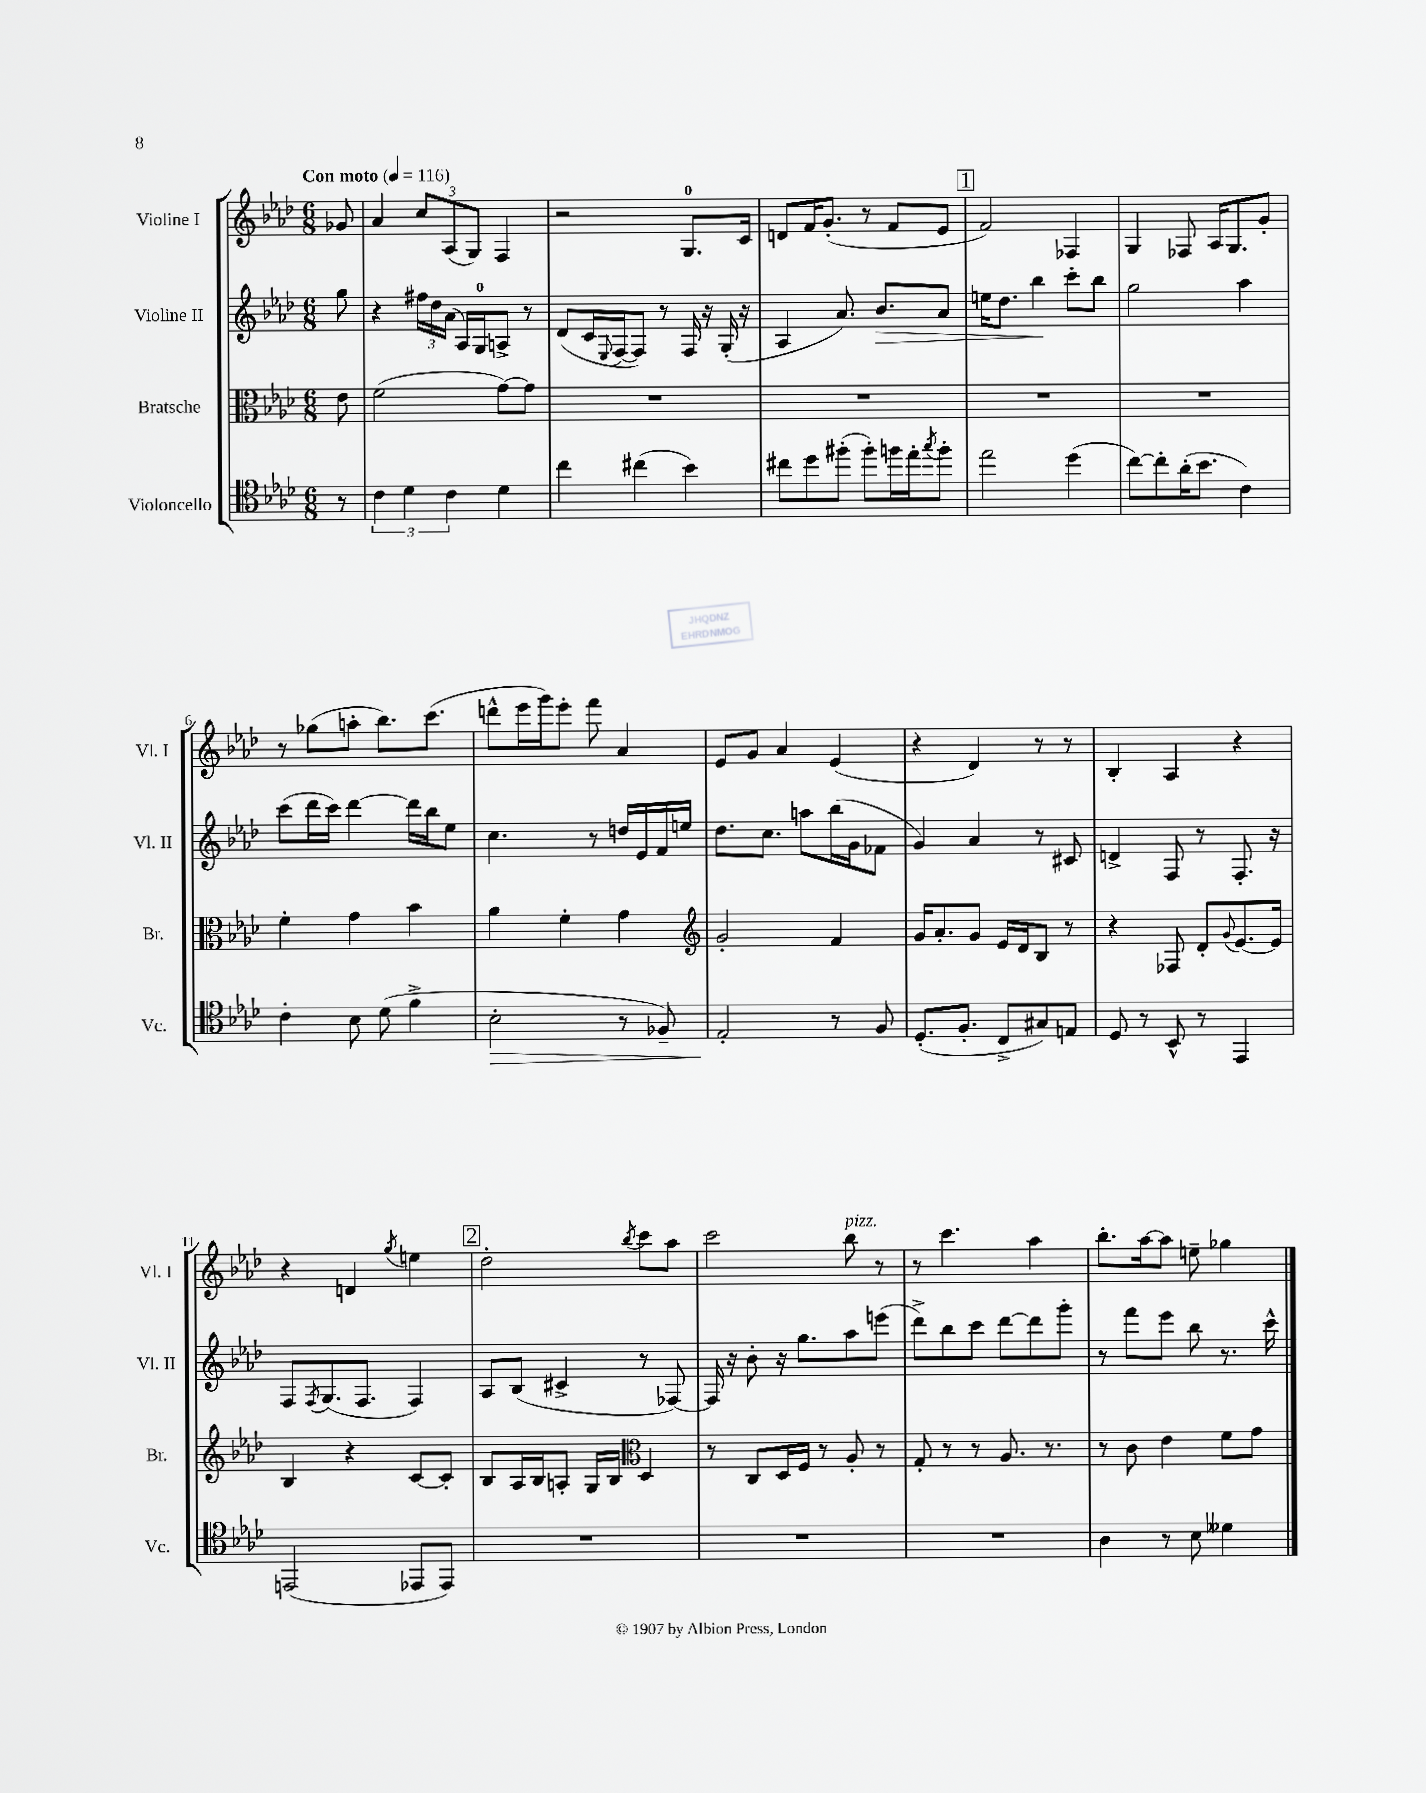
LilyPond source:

<<
\new StaffGroup <<
\new Staff = "s0" \with { instrumentName = "Violine I" shortInstrumentName = "Vl. I" } {
    \clef treble \key aes \major \numericTimeSignature \time 6/8 \partial 8 \tempo "Con moto" 4 = 116
    ges'8 |
    aes'4 \tuplet 3/2 { c''8 aes8( g8) } f4 |
    r2 g8.-0 c'16 |
    d'8 f'16 g'8.-.( r8 f'8 ees'8 |
    \mark \markup { \box "1" } f'2) fes4 |
    g4 fes8 aes16 g8. g'8-. |
    r8 ges''8( a''8-. bes''8.) c'''8.( |
    d'''8-^ ees'''16 g'''16) ees'''8-. f'''8 aes'4 |
    ees'8 g'8 aes'4 ees'4( |
    r4 des'4) r8 r8 |
    bes4-. aes4 r4 |
    r4 d'4 \acciaccatura { g''8 } e''4 |
    \mark \markup { \box "2" } des''2-. \acciaccatura { bes''8 } c'''8 aes''8 |
    c'''2 bes''8^\markup { \italic "pizz." } r8 |
    r8 c'''4. aes''4 |
    bes''8.-. aes''16~ aes''8 e''8-- ges''4 \bar "|." |
}
\new Staff = "s1" \with { instrumentName = "Violine II" shortInstrumentName = "Vl. II" } {
    \clef treble \key aes \major \numericTimeSignature \time 6/8 \partial 8
    g''8 |
    r4 \tuplet 3/2 { fis''16 des''16 aes'16( } aes16) g16-0 a8-> r8 |
    des'8( c'16 \appoggiatura { ees8 } f16~ f8) r8 f16 r16 g16-.( r16 |
    aes4 aes'8.) bes'8.\> aes'8 |
    \mark \markup { \box "1" } e''16 des''8. bes''4\! c'''8-. bes''8 |
    g''2 aes''4 |
    c'''8( des'''16 c'''16) des'''4~ des'''16 bes''16 ees''8 |
    c''4. r8 d''16 ees'16 f'16 e''16 |
    des''8. c''8. a''8 bes''16( g'16 fes'8 |
    g'4) aes'4 r8 cis'8 |
    d'4-> f8 r8 f8.-. r16 |
    f8 \acciaccatura { f8 } g8.( f8. f4) |
    \mark \markup { \box "2" } aes8 bes8( cis'4-> r8 fes8~) |
    fes16 r16 bes'8-. r16 g''8. aes''8 e'''8( |
    des'''8->) bes''8 c'''8 des'''8~ des'''8 g'''8-. |
    r8 f'''8 ees'''8 bes''8 r8. c'''16-^ \bar "|." |
}
\new Staff = "s2" \with { instrumentName = "Bratsche" shortInstrumentName = "Br." } {
    \clef alto \key aes \major \numericTimeSignature \time 6/8 \partial 8
    ees'8 |
    f'2( g'8~) g'8 |
    R2. |
    R2. |
    \mark \markup { \box "1" } R2. |
    R2. |
    f'4-. g'4 bes'4 |
    aes'4 f'4-. g'4 |
    \clef treble g'2-. f'4 |
    g'16 aes'8.-. g'8 ees'16 des'16 bes8 r8 |
    r4 fes8 des'8-. \appoggiatura { g'8 } ees'8.~ ees'16 |
    bes4 r4 c'8~ c'8-. |
    \mark \markup { \box "2" } bes8 aes16 bes16 a8-. g16 bes16 \clef alto des4 |
    r8 c8 des16 f16 r8 aes8-. r8 |
    g8-. r8 r8 aes8. r8. |
    r8 c'8 ees'4 f'8 g'8 \bar "|." |
}
\new Staff = "s3" \with { instrumentName = "Violoncello" shortInstrumentName = "Vc." } {
    \clef tenor \key aes \major \numericTimeSignature \time 6/8 \partial 8
    r8 |
    \tuplet 3/2 { c'4 des'4 c'4 } des'4 |
    c''4 cis''4( bes'4) |
    cis''8 des''8 fis''8-.( fis''8-.) f''16 ees''16-. \acciaccatura { g''8 } f''8-. |
    \mark \markup { \box "1" } ees''2 des''4( |
    c''8~) c''8-. aes'16-.( bes'8. c'4) |
    c'4-. bes8 des'8( f'4-> |
    bes2-.\> r8 fes8--) |
    ees2-.\! r8 f8 |
    des8.-.( f8.-. c8-> gis8) e8 |
    des8 r8 bes,8-^ r8 ees,4 |
    e,2( ees,8 ees,8) |
    \mark \markup { \box "2" } R2. |
    R2. |
    R2. |
    aes4 r8 bes8 deses'4 \bar "|." |
}
>>
>>
